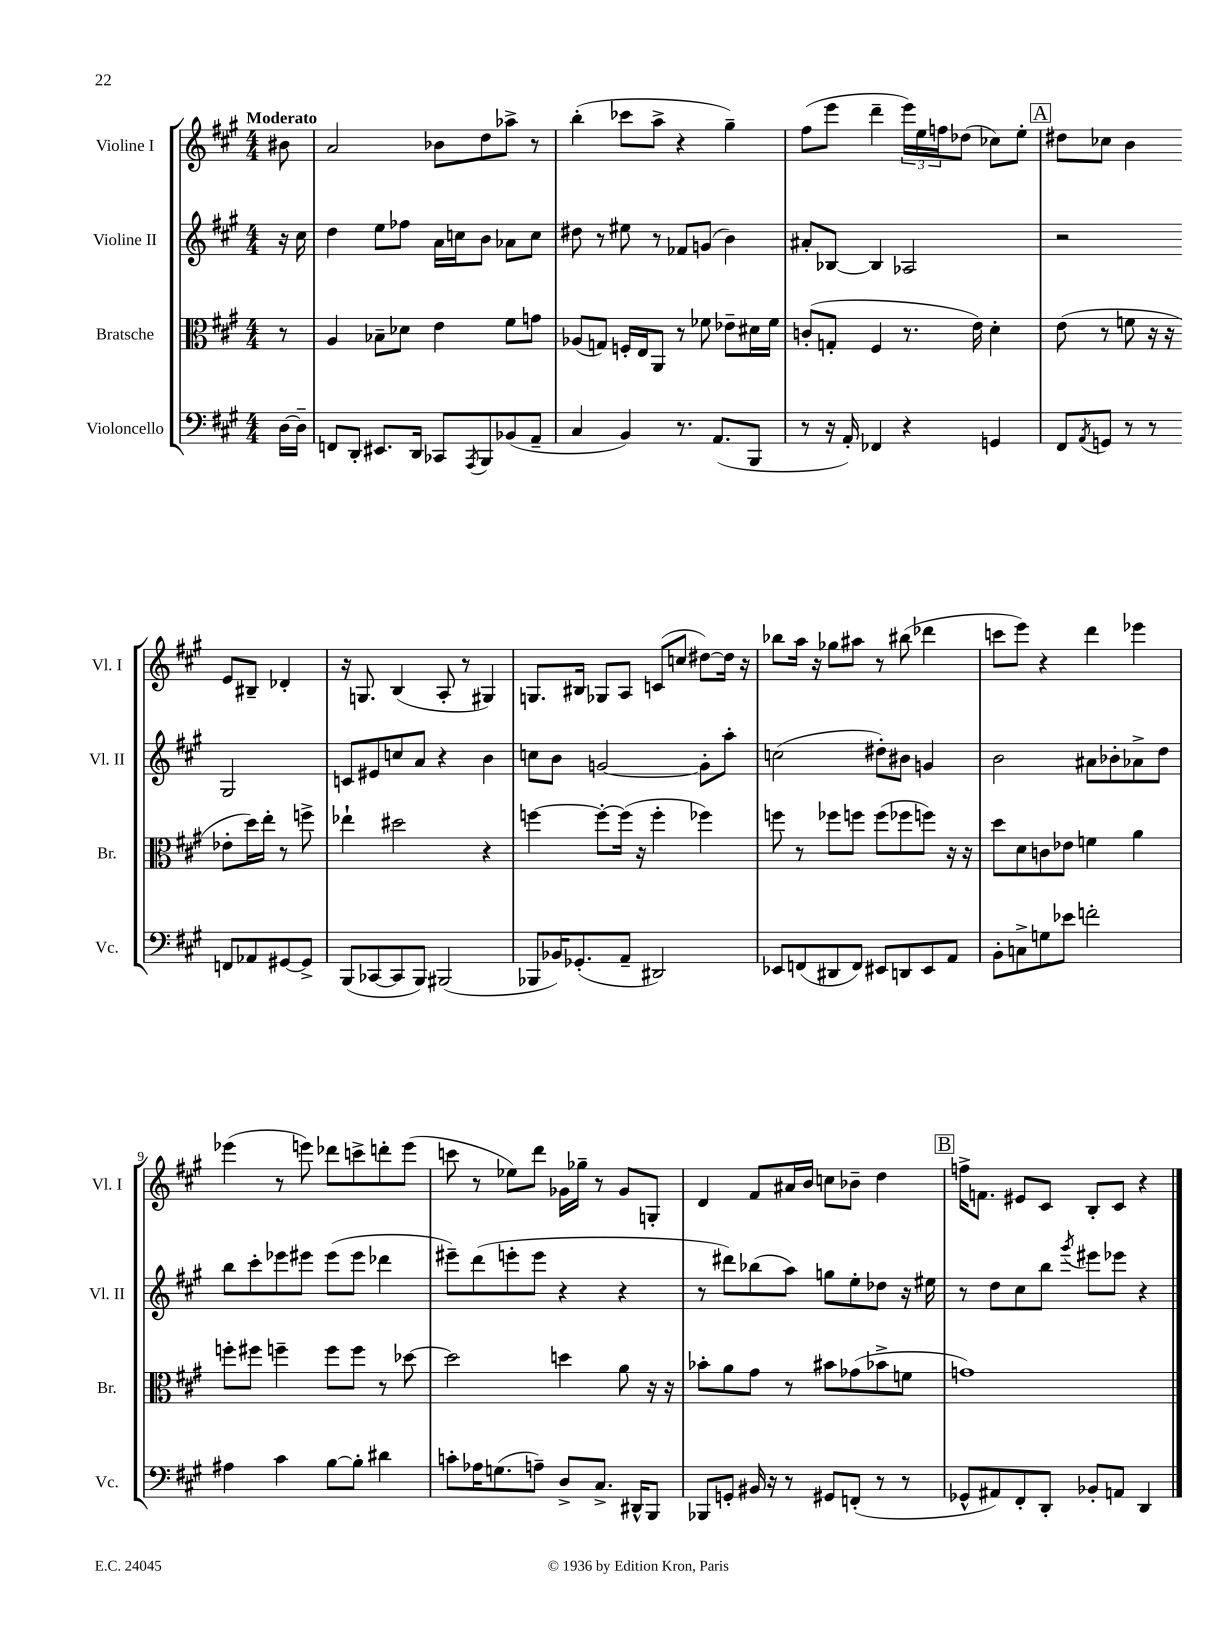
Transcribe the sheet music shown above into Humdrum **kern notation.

**kern	**kern	**kern	**kern
*staff4	*staff3	*staff2	*staff1
*clefF4	*clefC3	*clefG2	*clefG2
*k[f#c#g#]	*k[f#c#g#]	*k[f#c#g#]	*k[f#c#g#]
*M4/4	*M4/4	*M4/4	*M4/4
[16D	8r	16r	8b#
16D~]	.	16cc#	.
=	=	=	=
8FF	4A	4dd	2a
8DD'	.	.	.
8.EE#	8B-~	8ee	.
.	8d-	8ff-	.
16DD	.	.	.
8CC-	4e	16a	8b-
.	.	16cc	.
8qAAA	.	.	.
8BBB	.	8b	8dd
(8BB-	8f#	8a-	8aa-^
8AA~	8g	8cc	8r
=	=	=	=
4C#	(8A-	8dd#	(4bb'
.	8G)	8r	.
4BB)	16F'	8ee#	8ccc-
.	16E	.	.
.	8AA	8r	8aa^
8.r	8r	8f-	4r
.	8f-	(8g	.
(8.AA	.	.	.
.	8e-~	4b)	4gg#~)
8BBB	16d#	.	.
.	16f-	.	.
=	=	=	=
8r	(8c'	8a#'	(8ff#
16r	8G'	[8B-	8eee
16AA')	.	.	.
4FF-	4F#	4B-]	4ddd~
4r	8.r	2A-	24eee)
.	.	.	24ee
.	.	.	24ff
.	.	.	(8dd-
.	16e)	.	.
4GG	4d'	.	8cc-)
.	.	.	8ee'
=	=	=	=
8FF#	(8e	2r	8dd#
8qAA	.	.	.
8GG	8r	.	8cc-
8r	8f	.	4b
8r	16r	.	.
.	16r	.	.
8FF	8e-'	2G#	8e
8AA-	16dd)	.	8B#~
.	16ee'	.	.
[8GG#	8r	.	4d-'
8GG#^]	8ff^	.	.
=	=	=	=
(8BBB	4ee-`	8c	16r
.	.	.	8.G
[8CC-	.	8e#	.
8CC-]	2dd#	8cc	(4B
8BBB)	.	8a	.
(2BBB#	.	4r	8A'
.	.	.	8r
.	4r	4b	4G#)
=	=	=	=
8BBB-	[4ff	8cc	8.G
16BB-)	.	8b	.
(8.GG-'	.	.	16B#
.	8ff'_	[2g	8G-
8AA~	(16ff]	.	8A
.	16r	.	.
2DD#)	4ff'	.	(8c
.	.	.	8cc
.	4ff-)	8g']	[8dd#)
.	.	8aa'	16dd#]
.	.	.	16r
=	=	=	=
8EE-	8ff	(2cc	8bb-
(8FF	8r	.	16aa
.	.	.	16r
8DD#	8ff-	.	8gg-
8FF)	8ff	.	8aa#
8EE#	(8ff	8dd#')	8r
8DD	8ff-	8b#	(8bb#
8EE#	8ff)	4g	4ddd-
8AA	16r	.	.
.	16r	.	.
=	=	=	=
8BB'	8dd	2b	8ccc
8C^	8d	.	8eee)
8G	8c	.	4r
8e-	8e-	.	.
2f'	4f	8a#	4ddd
.	.	8b-'	.
.	4a	8a-^	4eee-
.	.	8dd	.
=	=	=	=
4A#	8ff'	8bb	(4eee-
.	8ff#	8ccc#'	.
4c#	4ff~	8eee-	8r
.	.	8eee#	8eee)
[8B	8ff	(8eee#	8ddd-
8B']	8ff	8eee#	8ccc^
4d#	8r	4ddd-	8ddd'
.	[8dd-	.	(8eee
=	=	=	=
8c'	2dd-]	8eee#~)	8ccc
16A-	.	(8ddd	8r
(8.G	.	.	.
.	.	8eee'	8ee-)
8A~)	.	8eee	8ddd
8D^	4dd	4r	16g-
.	.	.	16gg-~
8.C#^	.	.	8r
.	8a	4r	8g-
16DD#^^	.	.	.
8BBB	16r	.	8G'
.	16r	.	.
=	=	=	=
8BBB-	8b-'	8r	4d
8GG'	8a	8ddd#)	.
16BB#	8g#	(8bb-	8f#
16r	.	.	.
8r	8r	8aa)	16a#
.	.	.	16b
8GG#	8b#	8gg	8cc
(8FF'	(8g-	8ee'	8b-~
8r	8b-^	8dd-	4dd
8r	8f	16r	.
.	.	16ee#	.
=	=	=	=
8GG-^^	1g)	8r	16ff^
.	.	.	8.f
8AA#)	.	8dd	.
8FF#'	.	8cc#	8e#
8DD'	.	8bb	8c#
.	.	8qggg#	.
8BB-'	.	8eee#	8B'
8AA	.	8eee-	8c#
4DD	.	4r	4r
==	==	==	==
*-	*-	*-	*-
